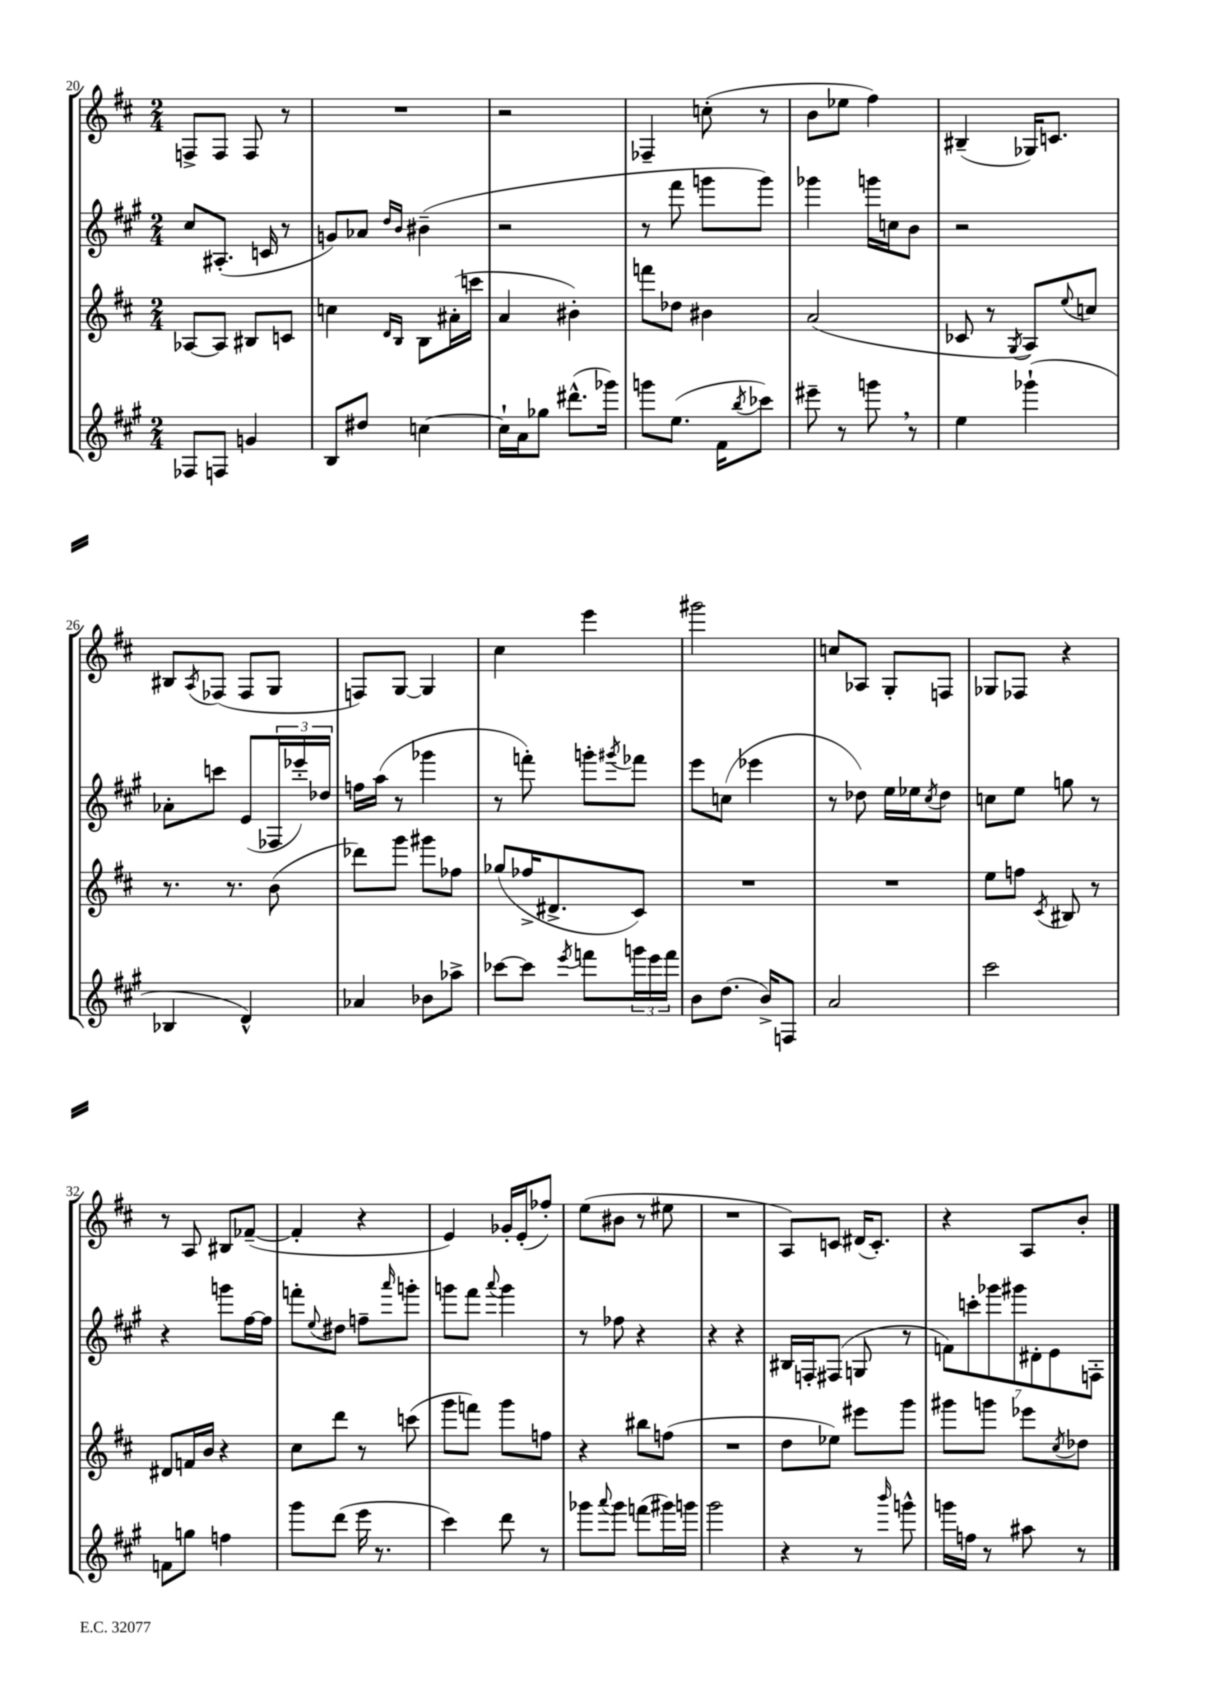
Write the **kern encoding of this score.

**kern	**kern	**kern	**kern
*staff4	*staff3	*staff2	*staff1
*clefG2	*clefG2	*clefG2	*clefG2
*k[f#c#g#]	*k[f#c#]	*k[f#c#g#]	*k[f#c#]
*M2/4	*M2/4	*M2/4	*M2/4
8F-/L	[8A-/L	8cc#/L	8F^/L
8F/J	8A-/]J	(8.A#'/J	8F/J
4g/	8B#/L	.	8F/
.	.	16c/	.
.	8c/J	8r	8r
=	=	=	=
8B/L	4cc\	8g/L)	2r
8dd#/J	.	8a-/J	.
.	16qqd/LL	16qqdd/LL	.
.	16qqB/JJ	16qqb/JJ	.
[4cc\	8B\L	(4b#~\	.
.	(16a#'\L	.	.
.	16ccc\JJ	.	.
=	=	=	=
16cc`\]LL	4a/	2r	2r
16a\J	.	.	.
8gg-\J	.	.	.
(8.ddd#^^\L	4b#'\)	.	.
16ggg-\Jk)	.	.	.
=	=	=	=
8ggg\L	8fff\L	8r	4F-~/
(8.ee\J	8dd-\J	8fff#\	.
.	4b#\	8ggg\L	(8cc'\
16f#\LK	.	.	.
8qbb/	.	.	.
8ccc-\J)	.	8ggg\J)	8r
=	=	=	=
8eee#~\	(2a/	4ggg-\	8b\L
8r	.	.	8ee-\J
8ggg\	.	16ggg\LL	4ff#\)
.	.	16cc\J	.
8r	.	8b\J	.
=	=	=	=
4ee\	8c-/	2r	(4B#~/
.	8r	.	.
.	8qG/	.	.
(4ggg-`\	8A/L)	.	16G-/LK)
.	.	.	8.c/J
.	8qqee/	.	.
.	8cc/J	.	.
=	=	=	=
4B-/	8.r	8a-'\L	8B#/L
.	.	.	8qA/
.	.	8ccc\J	(8F-/J
.	8.r	.	.
4d^^/)	.	(8e/L	8F-/L
.	(8b\	24F-/L	8G/J
.	.	24eee-'/)	.
.	.	24dd-/JJ	.
=	=	=	=
4a-/	8ddd-\L)	16ff\LL	8F/L)
.	.	(16aa\JJ	.
.	8ggg\J	8r	[8G/J
8b-\L	8ggg#\L	4ggg-\	4G/]
8aa-^\J	8ff-\J	.	.
=	=	=	=
[8ccc-\L	(8gg-/L	8r	4cc#\
8ccc-\]J	16ff-^/K	8fff'\)	.
.	8.d#^/	.	.
8qeee/	.	.	.
8fff\L	.	8ggg'\L	4eee\
.	.	8qggg#/	.
24ggg\L	8c#/J)	8fff-\J	.
24eee\	.	.	.
24fff\JJ	.	.	.
=	=	=	=
8b\L	2r	8eee\L	2ggg#\
(8.dd\J	.	(8cc\J	.
.	.	4eee-\	.
16b^/LK)	.	.	.
8F/J	.	.	.
=	=	=	=
2a/	2r	8r	8cc/L
.	.	8dd-\)	8A-/J
.	.	16ee\LL	8G'/L
.	.	16ee-\J	.
.	.	8qcc#/	.
.	.	8dd-\J	8F/J
=	=	=	=
2ccc#\	8ee\L	8cc\L	8G-/L
.	8ff\J	8ee\J	8F-/J
.	8qc#/	.	.
.	8B#/	8gg\	4r
.	8r	8r	.
=	=	=	=
8f\L	8d#/L	4r	8r
8gg\J	16f/L	.	8A/
.	16b/JJ	.	.
4ff\	4r	8ggg\L	8B#/L
.	.	[16ff#\L	([8f-~/J
.	.	16ff#\]JJ	.
=	=	=	=
8ggg#\L	8cc#\L	8fff'\L	4f-'/]
.	.	8qqee/	.
(8ddd\J	8ddd\J	8dd#\J	.
16eee\	8r	8ff~\L	4r
8.r	.	.	.
.	.	16qqaaa/	.
.	(8ccc\	8ggg'\J	.
=	=	=	=
4ccc#\)	8ggg\L	8ggg\L	4e/)
.	8fff\J)	8fff#\J	.
.	.	8qqaaa/	.
8ddd\	8ggg\L	4ggg\	16g-'/LL
.	.	.	(16e'/J
8r	8ff\J	.	8ff-'/J)
=	=	=	=
8ggg-\L	4r	8r	(8ee\L
8qqaaa/	.	.	.
8ggg-\J	.	8ff-\	8b#\J
(8fff\L	8bb#\L	4r	8r
16ggg#\L)	(8ff\J	.	8ee#\
16ggg\JJ	.	.	.
=	=	=	=
2ggg#\	2r	4r	2r
.	.	4r	.
=	=	=	=
4r	8dd\L	16B#/LL	8A/L)
.	.	16F'/J	.
.	8ee-\J)	(8F#/J	8c/J
8r	8eee#\L	8G/	(16d#/LK
.	.	.	8.c'/J)
16qqbbb/	.	.	.
8ggg^^\	8ggg\J	8r	.
=	=	=	=
16ggg\LL	8ggg#\L	14f\L)	4r
16ff\JJ	.	.	.
.	.	14ccc'\	.
8r	8ggg\J	.	.
.	.	14ggg-\	.
.	.	14ggg#\	.
8aa#\	8eee-\L	.	8A/L
.	.	14d#'\	.
.	.	14e\	.
.	8qcc#/	.	.
8r	8dd-\J	.	8b'/J
.	.	14F'\J	.
==	==	==	==
*-	*-	*-	*-
